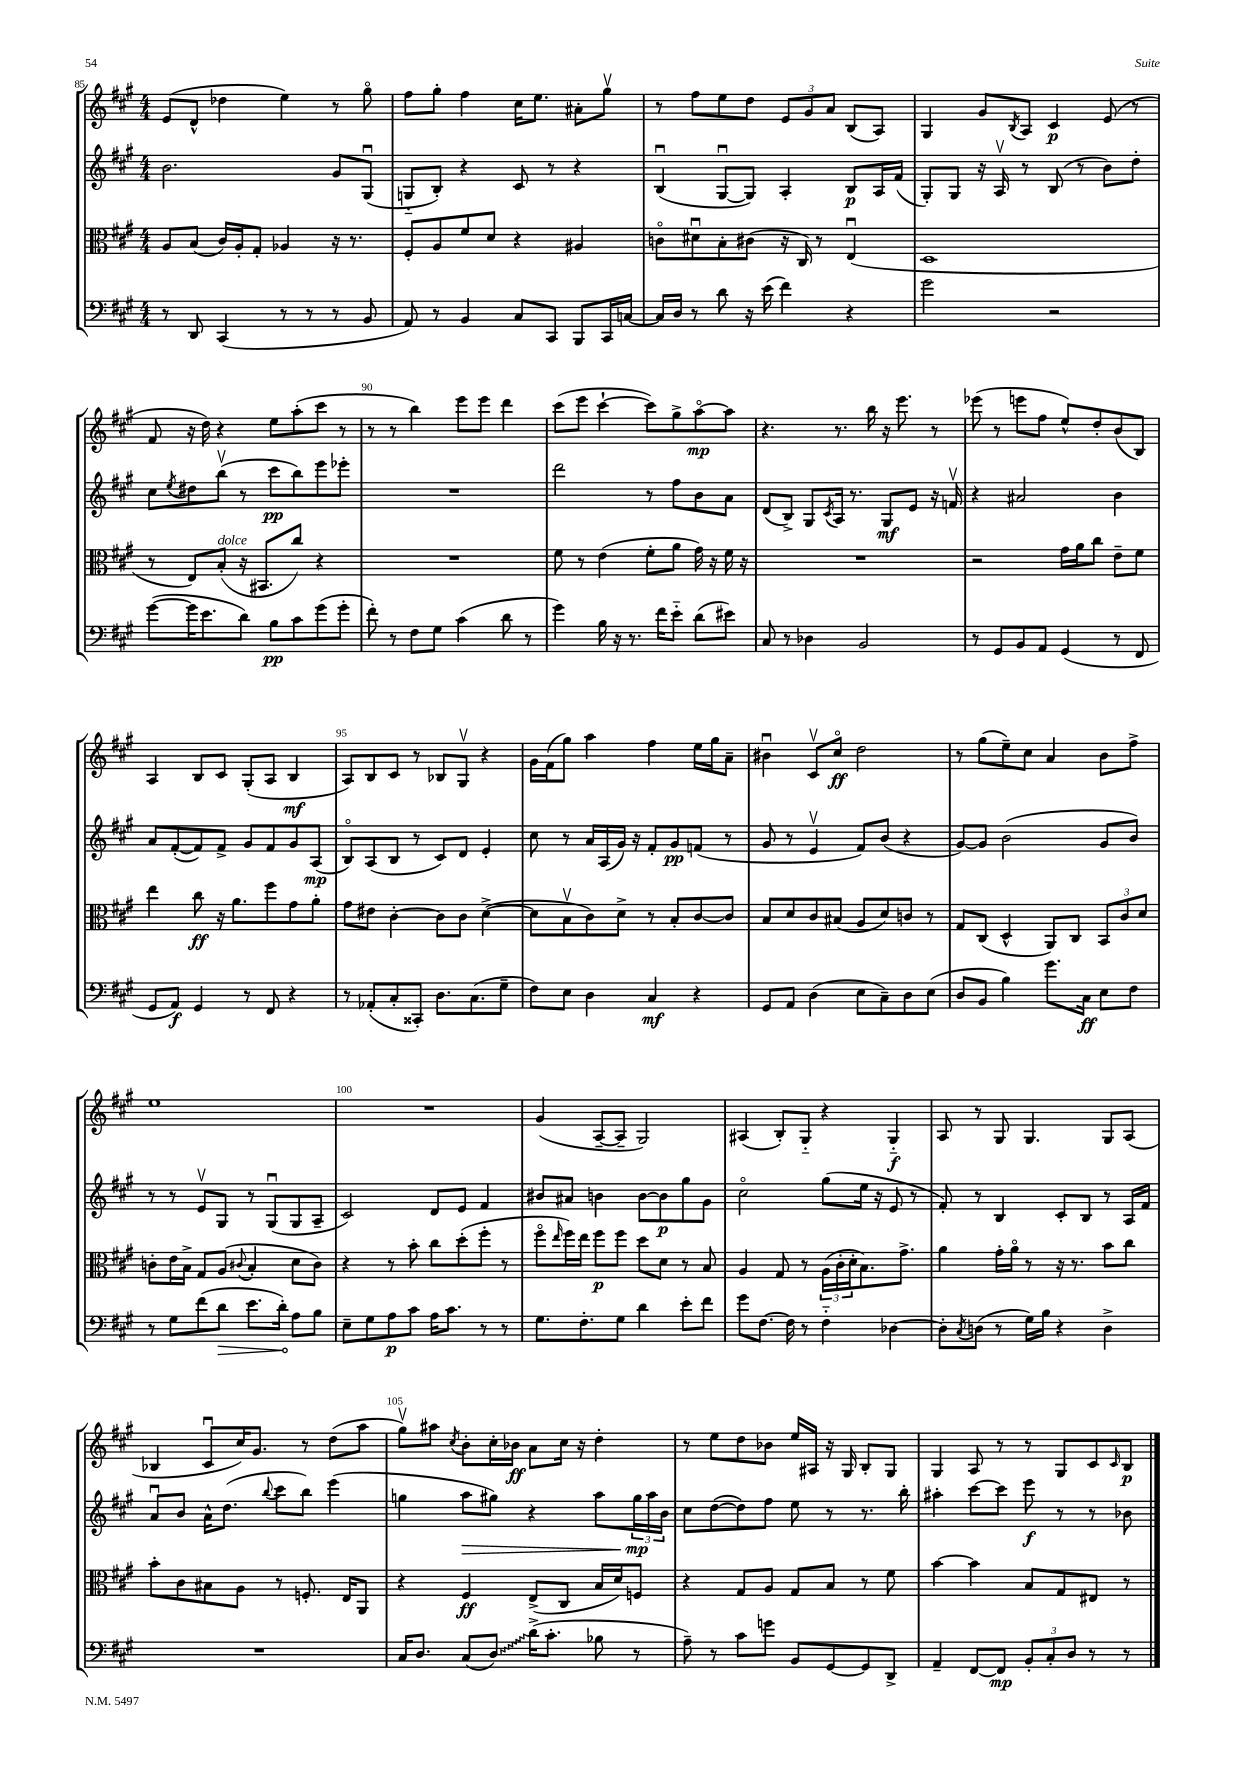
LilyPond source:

<<
\new StaffGroup <<
\new Staff = "s0" {
    \clef treble \key a \major \numericTimeSignature \time 4/4
    e'8( d'8-^ des''4 e''4) r8 gis''8\flageolet |
    fis''8 gis''8-. fis''4 cis''16 e''8. ais'8-. gis''8\upbow |
    r8 fis''8 e''8 d''8 \tuplet 3/2 { e'8 gis'8 a'8 } b8( a8) |
    gis4 gis'8 \acciaccatura { b8 } a8 cis'4\p e'8( r8 |
    fis'8 r16 d''16) r4 e''8 a''8-.( cis'''8 r8 |
    r8 r8 b''4) e'''8 e'''8 d'''4 |
    cis'''8( e'''8 cis'''4~-! cis'''8) gis''8-> a''8~\flageolet\mp a''8 |
    r4. r8. b''16 r16 e'''8. r8 |
    ees'''8( r8 e'''8 fis''8 e''8-^) d''8-. b'8( b8) |
    a4 b8 cis'8 gis8-.( a8 b4\mf |
    a8) b8 cis'8 r8 bes8 gis8\upbow r4 |
    gis'16 fis'16( gis''8) a''4 fis''4 e''16 gis''16 a'8-- |
    bis'4\downbow cis'8\upbow cis''8\flageolet\ff d''2 |
    r8 gis''8( e''8--) cis''8 a'4 b'8 fis''8-> |
    e''1 |
    R1 |
    gis'4( a8~-- a8-- gis2) |
    ais4( b8-.) gis8-_ r4 gis4-_\f |
    a8 r8 gis8 gis4. gis8 a8( |
    bes4 cis'8\downbow cis''16) gis'8. r8 d''8( a''8 |
    gis''8\upbow) ais''8 \acciaccatura { cis''8 } b'8-. cis''16-. bes'16\ff a'8 cis''16 r16 d''4-. |
    r8 e''8 d''8 bes'8 e''16 ais16 r16 gis16 b8-. gis8 |
    gis4 a8 r8 r8 gis8 cis'8 \grace { cis'16 } b8\p \bar "|." |
}
\new Staff = "s1" {
    \clef treble \key a \major \numericTimeSignature \time 4/4
    b'2. gis'8 gis8\downbow( |
    g8-_ b8-.) r4 cis'8 r8 r4 |
    b4\downbow( gis8~\downbow gis8) a4-. b8\p a16 fis'16( |
    gis8-.) gis8 r16 a16\upbow r8 b8( r8 b'8) d''8-. |
    cis''8 \acciaccatura { e''8 } dis''8 b''8\upbow( r8 cis'''8\pp b''8) e'''8 ees'''8-. |
    R1 |
    d'''2 r8 fis''8 b'8 a'8 |
    d'8( b8->) gis8 \acciaccatura { cis'8 } a16 r8. gis8\mf e'8 r16 f'16\upbow |
    r4 ais'2 b'4 |
    a'8 fis'8~-.( fis'8) fis'8-> gis'8 fis'8 gis'8 a8\mp( |
    b8\flageolet) a8( b8 r8 cis'8) d'8 e'4-. |
    cis''8 r8 a'16 a16( gis'16) r16 fis'8-. gis'8\pp f'8( r8 |
    gis'8 r8 e'4\upbow fis'8) b'8( r4 |
    gis'8~) gis'8 b'2( gis'8 b'8) |
    r8 r8 e'8\upbow gis8 r8 gis8\downbow( gis8 a8-- |
    cis'2) d'8 e'8 fis'4 |
    bis'8 ais'8 b'4 b'8~ b'8\p gis''8 gis'8 |
    cis''2\flageolet gis''8( e''16 r16 e'8 r8 |
    fis'8-.) r8 b4 cis'8-. b8 r8 a16 fis'16 |
    a'8\downbow b'8 a'16-^ d''8.( \appoggiatura { b''8 } cis'''8 b''8) e'''4( |
    g''4 a''8\> gis''8) r4 a''8 \tuplet 3/2 { gis''16\mp\! a''16 b'16 } |
    cis''8 d''8~( d''8) fis''8 e''8 r8 r8. b''16-. |
    ais''4-. cis'''8~ cis'''8 e'''8\f r8 r8 bes'8 \bar "|." |
}
\new Staff = "s2" {
    \clef alto \key a \major \numericTimeSignature \time 4/4
    a8 b8( cis'16) a16-. gis8-. aes4 r16 r8. |
    fis8-. a8 fis'8 d'8 r4 ais4 |
    c'8\flageolet dis'8\downbow b8-. cis'8( r16 cis16) r8 e4\downbow( |
    d1 |
    r8 e8) b8-.^\markup { \italic "dolce" }( r16 bis,8. cis''8) r4 |
    R1 |
    fis'8 r8 e'4( fis'8-. a'8 gis'16) r16 fis'16 r16 |
    R1 |
    r2 gis'16 a'16 cis''8 e'8-- fis'8 |
    e''4 cis''8\ff r16 a'8. fis''8 gis'8 a'8-. |
    gis'8 eis'8 cis'4~-. cis'8 cis'8 d'4~->( |
    d'8 b8\upbow cis'8) d'8-> r8 b8-. cis'8~ cis'8 |
    b8 d'8 cis'8 bis8( a8 d'8) c'8 r8 |
    gis8 cis8( d4-^ a,8) cis8 \tuplet 3/2 { b,8 cis'8 d'8 } |
    c'8-. e'16 b16-> gis8 a8( \appoggiatura { cis'8 } b4-. d'8 cis'8) |
    r4 r8 b'8-. cis''8 d''8-.( fis''8-. r8 |
    fis''8\flageolet \grace { e''16 } fis''16) e''16 fis''8\p fis''8 d''8 d'8 r8 b8 |
    a4 gis8 r8 \tuplet 3/2 { a16( cis'16-. d'16-. } b8.) gis'8.-> |
    a'4 gis'16-. a'16\flageolet r8 r16 r8. b'8 cis''8 |
    b'8-. cis'8 bis8 a8 r8 f8.-. e16 a,8 |
    r4 fis4\ff e8->( cis8 b16 d'16) f8 |
    r4 gis8 a8 gis8 b8 r8 fis'8 |
    b'4~ b'4 b8 gis8 eis8 r8 \bar "|." |
}
\new Staff = "s3" {
    \clef bass \key a \major \numericTimeSignature \time 4/4
    r8 d,8 cis,4( r8 r8 r8 b,8 |
    a,8) r8 b,4 cis8 cis,8 b,,8 cis,16 c16~ |
    c16 d16 r8 d'8 r16 e'16( fis'4) r4 |
    gis'2 r2 |
    gis'8~( gis'16 e'8. d'8) b8\pp cis'8 gis'8( gis'8-. |
    fis'8-.) r8 fis8 gis8 cis'4( d'8 r8 |
    gis'4) b16 r16 r8. fis'16 e'8-_ d'8( eis'8) |
    cis8 r8 des4 b,2 |
    r8 gis,8 b,8 a,8 gis,4( r8 fis,8 |
    gis,8 a,8\f) gis,4 r8 fis,8 r4 |
    r8 aes,8-.( cis8-. cisis,8-.) d8. cis8.( gis8-- |
    fis8) e8 d4 cis4\mf r4 |
    gis,8 a,8 d4( e8 cis8--) d8 e8( |
    d8 b,8 b4) gis'8. cis16\ff e8 fis8 |
    r8 gis8 fis'8( \once \override Hairpin.circled-tip = ##t d'8\> e'8. d'16-.\!) a8 b8 |
    e8-- gis8 a8\p cis'8 a16 cis'8. r8 r8 |
    gis8. fis8.-. gis8 d'4 e'8-. fis'8 |
    gis'8 fis8.~ fis16 r8 fis4-_ des4~ |
    des8-. \acciaccatura { cis8 } d8( r8 gis16) b16 r4 d4-> |
    R1 |
    cis16 d8. cis8( \once \override Glissando.style = #'zigzag d8\glissando) d'16->( cis'8.-. bes8 r8 |
    a8--) r8 cis'8 g'8 b,8 gis,8~ gis,8 d,8-> |
    a,4-- fis,8~ fis,8\mp \tuplet 3/2 { b,8-. cis8-. d8 } r8 r8 \bar "|." |
}
>>
>>
\layout { \context { \Score currentBarNumber = #85 \override BarNumber.break-visibility = ##(#f #t #t) barNumberVisibility = #(every-nth-bar-number-visible 5) } }
